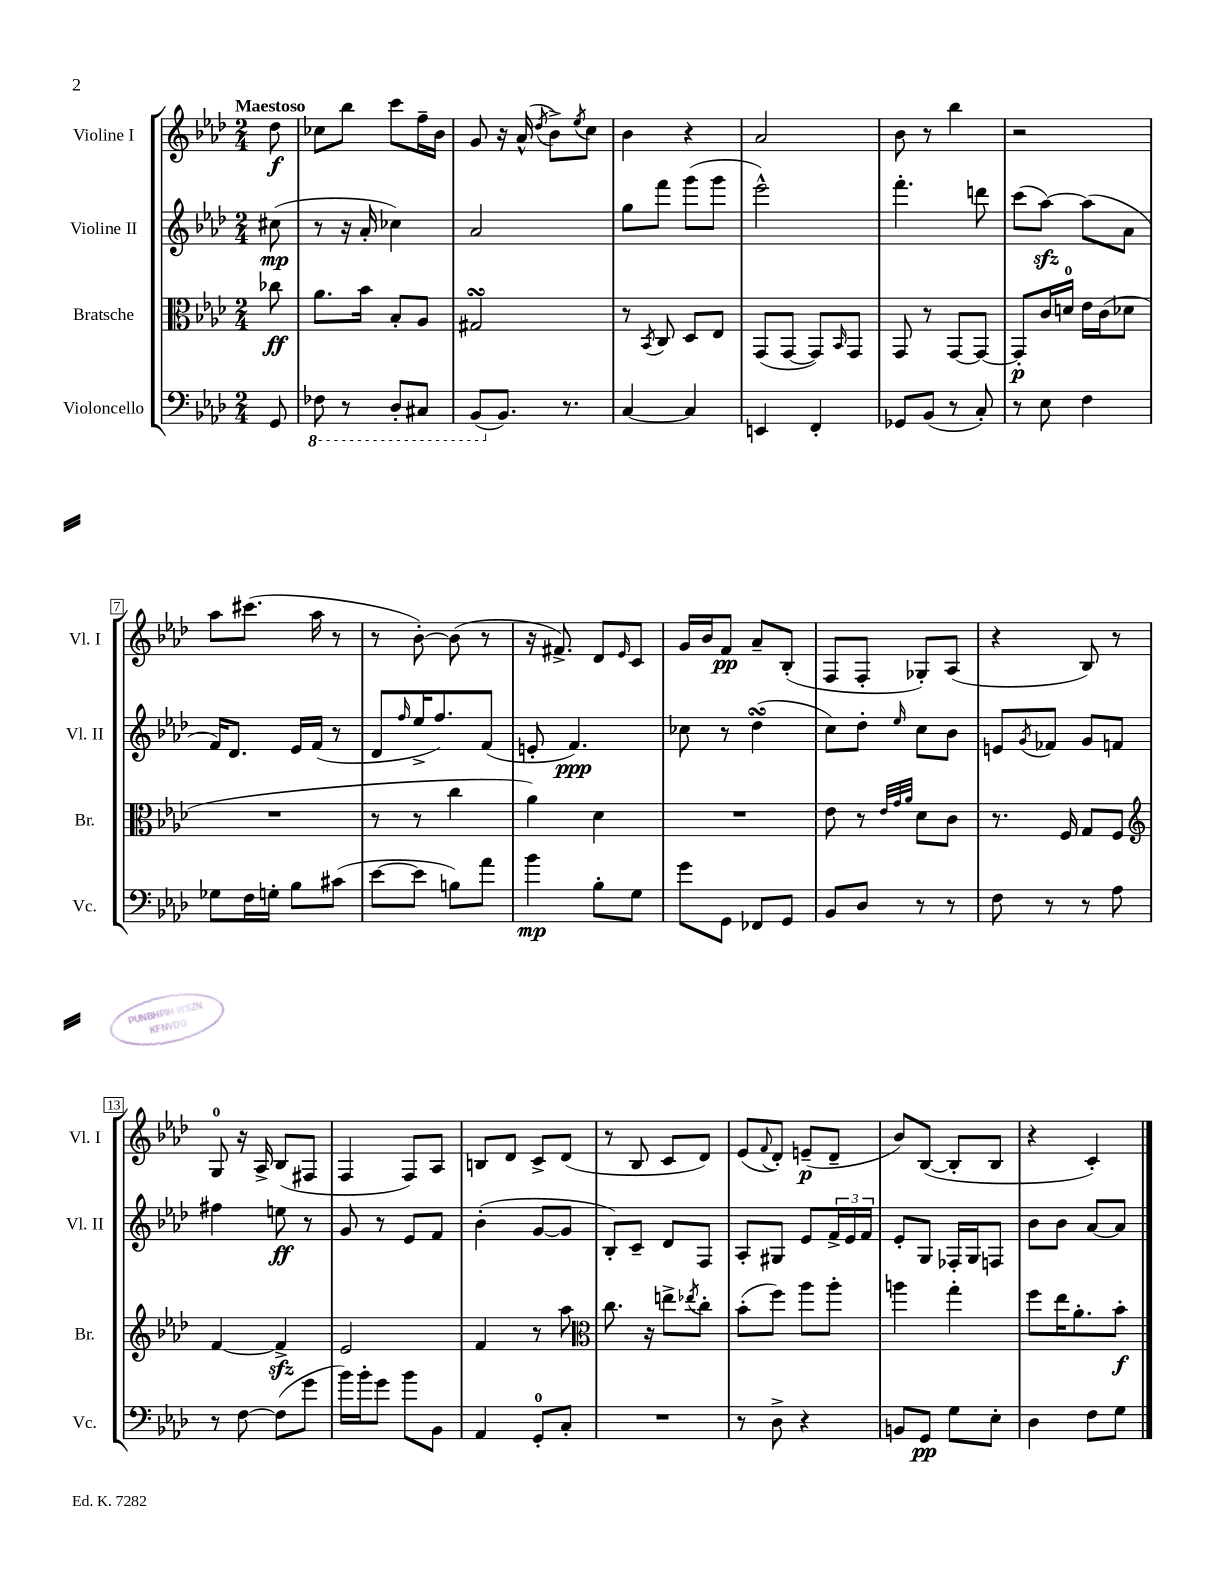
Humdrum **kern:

**kern	**dynam	**kern	**dynam	**kern	**dynam	**kern	**dynam
*part4	*part4	*part3	*part3	*part2	*part2	*part1	*part1
*staff4	*staff4	*staff3	*staff3	*staff2	*staff2	*staff1	*staff1
*I"Violoncello	*	*I"Bratsche	*	*I"Violine II	*	*I"Violine I	*
*I'Vc.	*	*I'Br.	*	*I'Vl. II	*	*I'Vl. I	*
*clefF4	*	*clefC3	*	*clefG2	*	*clefG2	*
*k[b-e-a-d-]	*	*k[b-e-a-d-]	*	*k[b-e-a-d-]	*	*k[b-e-a-d-]	*
*M2/4	*	*M2/4	*	*M2/4	*	*M2/4	*
=	=	=	=	=	=	=	=
!	!	!	!	!	!	!LO:TX:a:B:t=Maestoso	!
8GG/	.	8cc-X\	ff	(8cc#X\	mp	8dd-\	f
=1	=1	=1	=1	=1	=1	=1	=1
*8ba	*	*	*	*	*	*	*
8FF-X\	.	8.a-\L	.	8r	.	8cc-X\L	.
8r	.	.	.	16r	.	8bb-\J	.
.	.	16b-\Jk	.	16a-'/	.	.	.
8DD-'/L	.	8B-'/L	.	4cc-X\)	.	8ccc\L	.
8CC#X/J	.	8A-/J	.	.	.	16ff~\L	.
.	.	.	.	.	.	16b-\JJ	.
=2	=2	=2	=2	=2	=2	=2	=2
(8BBB-/L	.	2G#XsSsS/	.	2a-/	.	8g/	.
*X8ba	*	*	*	*	*	*	*
8.BB-/J)	.	.	.	.	.	16r	.
.	.	.	.	.	.	(16a-^^/	.
.	.	.	.	.	.	8qdd-/	.
.	.	.	.	.	.	8b-^\L)	.
8.r	.	.	.	.	.	.	.
.	.	.	.	.	.	8qee-/	.
.	.	.	.	.	.	8cc\J	.
=3	=3	=3	=3	=3	=3	=3	=3
[4C/	.	8r	.	8gg\L	.	4b-\	.
.	.	8qBB-/	.	.	.	.	.
.	.	8C/	.	8fff\J	.	.	.
4C/]	.	8D-/L	.	(8ggg\L	.	4r	.
.	.	8E-/J	.	8ggg\J	.	.	.
=4	=4	=4	=4	=4	=4	=4	=4
4EEn/	.	(8GG/L	.	2eee-^^\)	.	2a-/	.
.	.	[8GG/J	.	.	.	.	.
4FF'/	.	8GG/L])	.	.	.	.	.
.	.	16qqBB-/	.	.	.	.	.
.	.	8GG/J	.	.	.	.	.
=5	=5	=5	=5	=5	=5	=5	=5
8GG-X/L	.	8GG/	.	4.fff'\	.	8b-\	.
(8BB-/J	.	8r	.	.	.	8r	.
8r	.	[8GG/L	.	.	.	4bb-\	.
8C'/)	.	8GG/J_	.	8dddn\	.	.	.
=6	=6	=6	=6	=6	=6	=6	=6
8r	.	8GG'/L]	p	(8ccc\L	.	2r	.
8E-\	.	16c/L	.	[8aa-zz\J)	.	.	.
.	.	16dn/JJ	.	.	.	.	.
4F\	.	16e-\LL	.	(8aa-\L]	.	.	.
.	.	(16c\J	.	.	.	.	.
.	.	8d-X\J	.	8a-\J	.	.	.
!!LO:LB:g=z
=7	=7	=7	=7	=7	=7	=7	=7
8G-X\L	.	2r	.	16f/KL)	.	8aa-\L	.
.	.	.	.	8.d-/J	.	.	.
16F\L	.	.	.	.	.	(8.ccc#X\J	.
16Gn'\JJ	.	.	.	.	.	.	.
8B-\L	.	.	.	16e-/LL	.	.	.
.	.	.	.	(16f/JJ	.	16aa-\	.
(8c#X\J	.	.	.	8r	.	8r	.
=8	=8	=8	=8	=8	=8	=8	=8
[8e-\L	.	8r	.	8d-/L	.	8r	.
.	.	.	.	16qqff/	.	.	.
8e-\J]	.	8r	.	16ee-^/K	.	[8b-'\)	.
.	.	.	.	8.ff/)	.	.	.
8Bn\L)	.	4cc\	.	.	.	(8b-\]	.
8a-\J	.	.	.	(8f/J	.	8r	.
=9	=9	=9	=9	=9	=9	=9	=9
4b-\	mp	4a-\)	.	8en'/	.	16r	.
.	.	.	.	.	.	8.f#X^/)	.
.	.	.	.	4.f/)	ppp	.	.
8B-'\L	.	4d-\	.	.	.	8d-/L	.
.	.	.	.	.	.	16qqe-/	.
8G\J	.	.	.	.	.	8c/J	.
=10	=10	=10	=10	=10	=10	=10	=10
8g\L	.	2r	.	8cc-X\	.	16g/LL	.
.	.	.	.	.	.	16b-/J	.
8GG\J	.	.	.	8r	.	8f/J	pp
8FF-X/L	.	.	.	(4dd-sSSs\	.	8a-~/L	.
8GG/J	.	.	.	.	.	(8B-'/J	.
=11	=11	=11	=11	=11	=11	=11	=11
8BB-/L	.	8e-\	.	8cc\L)	.	8F/L	.
8D-/J	.	8r	.	8dd-'\J	.	8F'/J	.
.	.	32qqe-/LLL	.	.	.	.	.
.	.	32qqg/	.	.	.	.	.
.	.	32qqa-/JJJ	.	16qqee-/	.	.	.
8r	.	8d-\L	.	8cc\L	.	8G-X'/L)	.
8r	.	8c\J	.	8b-\J	.	(8A-/J	.
=12	=12	=12	=12	=12	=12	=12	=12
8F\	.	8.r	.	8en/L	.	4r	.
.	.	.	.	8qg/	.	.	.
8r	.	.	.	8f-X/J	.	.	.
.	.	16F/	.	.	.	.	.
8r	.	8G/L	.	8g/L	.	8B-/)	.
8A-\	.	8F/J	.	8fn/J	.	8r	.
!!LO:LB:g=z
=13	=13	=13	=13	=13	=13	=13	=13
*	*	*clefG2	*	*	*	*	*
8r	.	[4f/	.	4ff#X\	.	8G/	.
[8F\	.	.	.	.	.	16r	.
.	.	.	.	.	.	16A-^/	.
(8F\L]	.	4fzz^/]	.	8een\	ff	(8B-/L	.
8g\J	.	.	.	8r	.	8F#X/J	.
=14	=14	=14	=14	=14	=14	=14	=14
16b-\LL)	.	2e-/	.	8g/	.	4F/	.
16b-'\J	.	.	.	.	.	.	.
8g\J	.	.	.	8r	.	.	.
8b-\L	.	.	.	8e-/L	.	8F/L)	.
8BB-\J	.	.	.	8f/J	.	8A-/J	.
=15	=15	=15	=15	=15	=15	=15	=15
4AA-/	.	4f/	.	(4b-'\	.	8Bn/L	.
.	.	.	.	.	.	8d-/J	.
8GG'/L	.	8r	.	[8g/L	.	8c^/L	.
8C'/J	.	8aa-\	.	8g/J]	.	(8d-/J	.
=16	=16	=16	=16	=16	=16	=16	=16
*	*	*clefC3	*	*	*	*	*
2r	.	8.cc\	.	8B-'/L)	.	8r	.
.	.	.	.	8c~/J	.	8B-/	.
.	.	16r	.	.	.	.	.
.	.	8een^\L	.	8d-/L	.	8c/L	.
.	.	8qee-X/	.	.	.	.	.
.	.	8cc'\J	.	8F/J	.	8d-/J)	.
=17	=17	=17	=17	=17	=17	=17	=17
8r	.	(8b-'\L	.	8A-'/L	.	(8e-/L	.
.	.	.	.	.	.	8qqf/	.
8D-^\	.	8ff\J)	.	8G#X/J	.	8d-'/J)	.
4r	.	8aa-\L	.	8e-/L	.	(8en~/L	p
.	.	8aa-'\J	.	24f^/L	.	8d-~/J	.
.	.	.	.	24e-/	.	.	.
.	.	.	.	24f/JJ	.	.	.
=18	=18	=18	=18	=18	=18	=18	=18
8BBn/L	.	4aan\	.	8e-'/L	.	8b-/L)	.
8GG/J	pp	.	.	8G/J	.	([8B-/J	.
8G\L	.	4gg'\	.	16F-X'/LL	.	8B-'/L]	.
.	.	.	.	16G/J	.	.	.
8E-'\J	.	.	.	8Fn/J	.	8B-/J	.
=19	=19	=19	=19	=19	=19	=19	=19
4D-\	.	8ff\L	.	8b-\L	.	4r	.
.	.	16ee-\K	.	8b-\J	.	.	.
.	.	8.a-'\	.	.	.	.	.
8F\L	.	.	.	[8a-/L	.	4c'/)	.
8G\J	.	8b-'\J	f	8a-/J]	.	.	.
==	==	==	==	==	==	==	==
*-	*-	*-	*-	*-	*-	*-	*-
